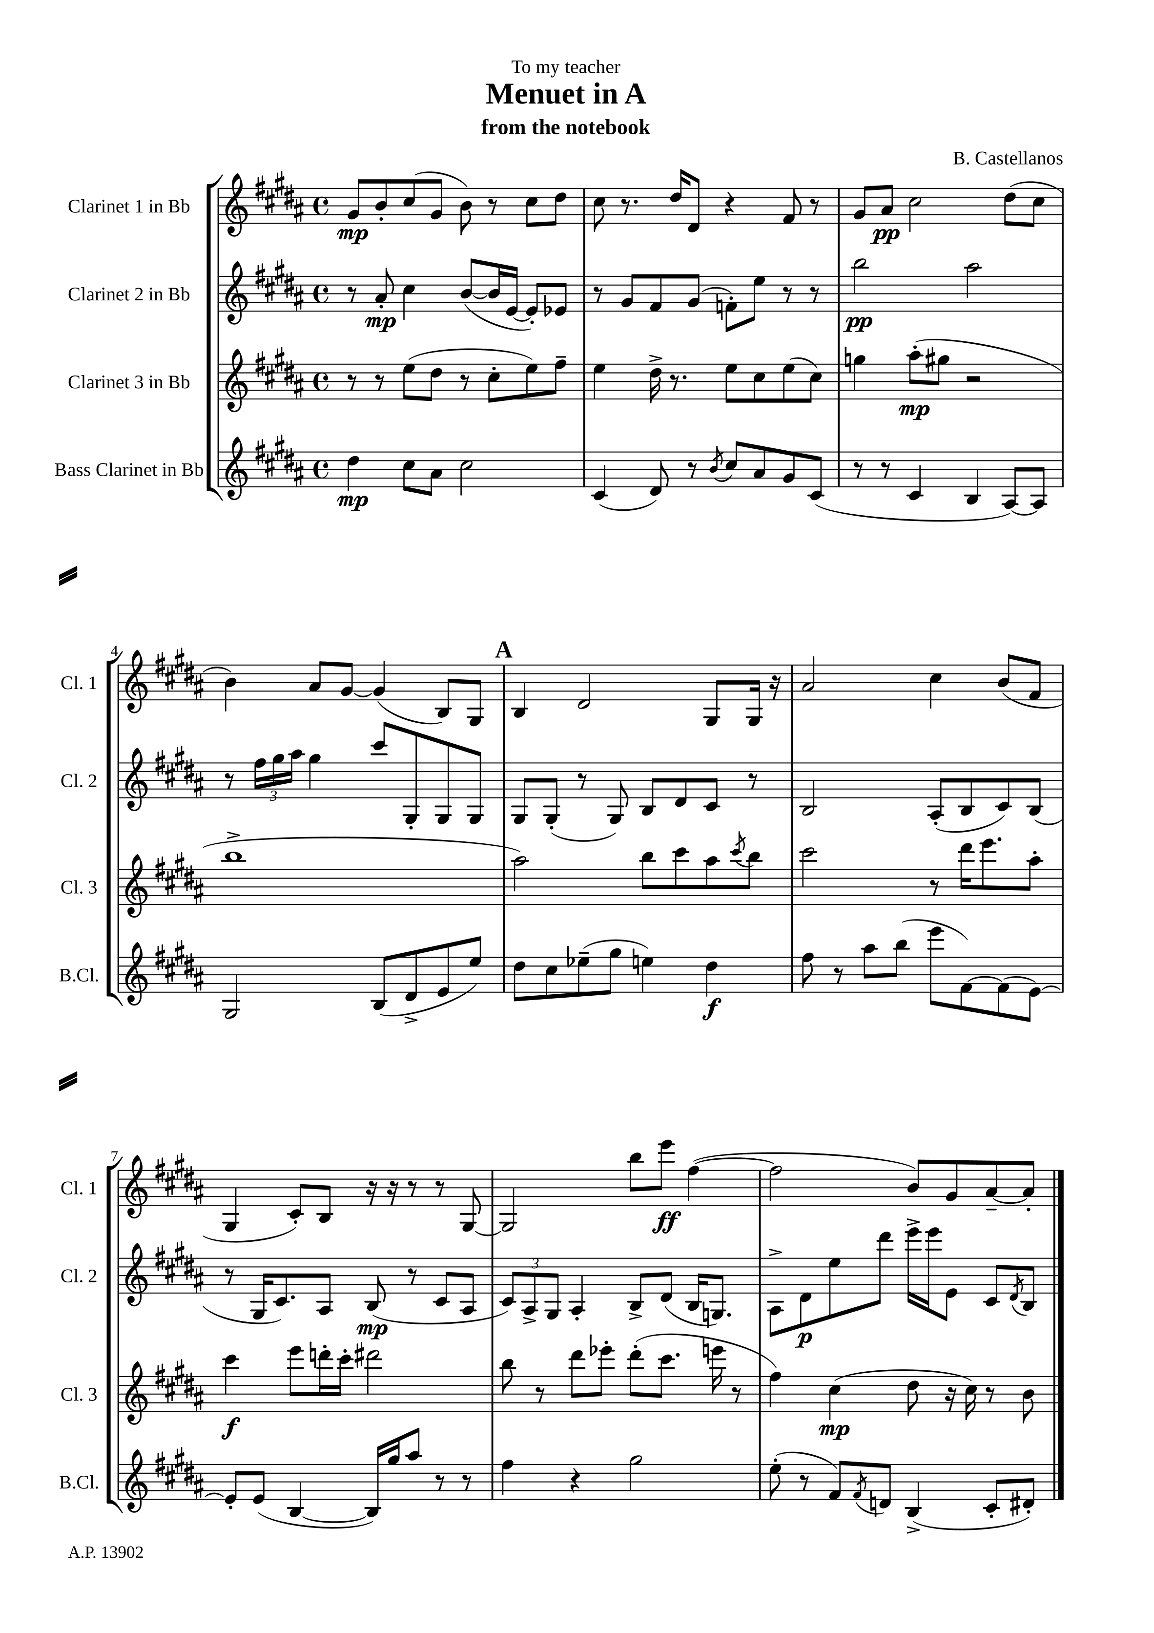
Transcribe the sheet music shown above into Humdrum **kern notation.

**kern	**dynam	**kern	**dynam	**kern	**dynam	**kern	**dynam
*part4	*part4	*part3	*part3	*part2	*part2	*part1	*part1
*staff4	*staff4	*staff3	*staff3	*staff2	*staff2	*staff1	*staff1
*I"Bass Clarinet in Bb	*	*I"Clarinet 3 in Bb	*	*I"Clarinet 2 in Bb	*	*I"Clarinet 1 in Bb	*
*I'B.Cl.	*	*I'Cl. 3	*	*I'Cl. 2	*	*I'Cl. 1	*
*clefG2	*	*clefG2	*	*clefG2	*	*clefG2	*
*k[f#c#g#d#a#]	*	*k[f#c#g#d#a#]	*	*k[f#c#g#d#a#]	*	*k[f#c#g#d#a#]	*
*M4/4	*	*M4/4	*	*M4/4	*	*M4/4	*
*met(c)	*	*met(c)	*	*met(c)	*	*met(c)	*
=1	=1	=1	=1	=1	=1	=1	=1
4dd#\	mp	8r	.	8r	.	8g#/L	mp
.	.	8r	.	8a#'/	mp	8b'/	.
8cc#\L	.	(8ee\L	.	4cc#\	.	(8cc#/	.
8a#\J	.	8dd#\J	.	.	.	8g#/J	.
2cc#\	.	8r	.	([8b/L	.	8b\)	.
.	.	8cc#'\L	.	16b/L]	.	8r	.
.	.	.	.	[16e/JJ	.	.	.
.	.	8ee\)	.	8e'/L])	.	8cc#\L	.
.	.	8ff#~\J	.	8e-X/J	.	8dd#\J	.
=2	=2	=2	=2	=2	=2	=2	=2
(4c#/	.	4ee\	.	8r	.	8cc#\	.
.	.	.	.	8g#/L	.	8.r	.
8d#/)	.	16dd#^\	.	8f#/	.	.	.
.	.	8.r	.	.	.	16dd#/KL	.
8r	.	.	.	(8g#/J	.	8d#/J	.
8qb/	.	.	.	.	.	.	.
8cc#/L	.	8ee\L	.	8fn'\L)	.	4r	.
8a#/	.	8cc#\	.	8ee\J	.	.	.
8g#/	.	(8ee\	.	8r	.	8f#/	.
(8c#/J	.	8cc#\J)	.	8r	.	8r	.
=3	=3	=3	=3	=3	=3	=3	=3
8r	.	4ggn\	.	2bb\	pp	8g#/L	.
8r	.	.	.	.	.	8a#/J	pp
4c#/	.	(8aa#'\L	mp	.	.	2cc#\	.
.	.	8gg#X\J	.	.	.	.	.
4B/	.	2r	.	2aa#\	.	.	.
[8A#/L)	.	.	.	.	.	(8dd#\L	.
8A#/J]	.	.	.	.	.	8cc#\J	.
!!LO:LB:g=z
=4	=4	=4	=4	=4	=4	=4	=4
2G#/	.	1bb^	.	8r	.	4b\)	.
.	.	.	.	24ff#\LL	.	.	.
.	.	.	.	24gg#\	.	.	.
.	.	.	.	24aa#\JJ	.	.	.
.	.	.	.	4gg#\	.	8a#/L	.
.	.	.	.	.	.	[8g#/J	.
(8B/L	.	.	.	8ccc#/L	.	(4g#/]	.
8d#^/	.	.	.	8G#'/	.	.	.
8e/	.	.	.	8G#/	.	8B/L)	.
8ee/J)	.	.	.	8G#/J	.	8G#/J	.
!!LO:REH:place=s1:t=A
=5	=5	=5	=5	=5	=5	=5	=5
8dd#\L	.	2aa#\)	.	8G#/L	.	4B/	.
8cc#\	.	.	.	(8G#'/J	.	.	.
(8ee-X~\	.	.	.	8r	.	2d#/	.
8gg#\J	.	.	.	8G#/)	.	.	.
4een\)	.	8bb\L	.	8B/L	.	.	.
.	.	8ccc#\	.	8d#/	.	.	.
4dd#\	f	8aa#\	.	8c#/J	.	8G#/L	.
.	.	8qccc#/	.	.	.	.	.
.	.	8bb\J	.	8r	.	16G#/Jk	.
.	.	.	.	.	.	16r	.
=6	=6	=6	=6	=6	=6	=6	=6
8ff#\	.	2ccc#\	.	2B/	.	2a#/	.
8r	.	.	.	.	.	.	.
8aa#\L	.	.	.	.	.	.	.
(8bb\J	.	.	.	.	.	.	.
8eee\L	.	8r	.	(8A#'/L	.	4cc#\	.
[8f#\)	.	16ddd#\KL	.	8B/	.	.	.
.	.	8.eee\	.	.	.	.	.
(8f#\]	.	.	.	8c#/)	.	(8b/L	.
[8e\J)	.	8aa#'\J	.	(8B/J	.	8f#/J	.
!!LO:LB:g=z
=7	=7	=7	=7	=7	=7	=7	=7
8e'/L]	.	4ccc#\	f	8r	.	4G#/	.
(8e/J	.	.	.	16G#/KL	.	.	.
.	.	.	.	8.c#/)	.	.	.
[4B/	.	8eee\L	.	.	.	8c#'/L)	.
.	.	16dddn'\L	.	8A#/J	.	8B/J	.
.	.	16ccc#'\JJ	.	.	.	.	.
16B/LL])	.	2ddd#X\	.	(8B/	mp	16r	.
16gg#/J	.	.	.	.	.	16r	.
8aa#/J	.	.	.	8r	.	8r	.
8r	.	.	.	8c#/L	.	8r	.
8r	.	.	.	8A#/J	.	[8G#/	.
=8	=8	=8	=8	=8	=8	=8	=8
4ff#\	.	8bb\	.	12c#/L)	.	2G#/]	.
.	.	.	.	12A#^/	.	.	.
.	.	8r	.	.	.	.	.
.	.	.	.	12G#/J	.	.	.
4r	.	8ddd#\L	.	4A#'/	.	.	.
.	.	8eee-X'\J	.	.	.	.	.
2gg#\	.	(8ddd#'\L	.	8B^/L	.	8bb\L	.
.	.	8.ccc#\J	.	(8d#/J	.	8eee\J	ff
.	.	.	.	16B/KL	.	([4ff#\	.
.	.	16eeen\	.	8.Gn/J)	.	.	.
.	.	8r	.	.	.	.	.
=9	=9	=9	=9	=9	=9	=9	=9
(8ee'\	.	4ff#\)	.	8A#^\L	.	2ff#\]	.
8r	.	.	.	8d#\	p	.	.
8f#/L)	.	(4cc#\	mp	8ee\	.	.	.
8qf#/	.	.	.	.	.	.	.
8dn/J	.	.	.	8ddd#\J	.	.	.
(4B^/	.	8dd#\	.	16eee^\LL	.	8b/L)	.
.	.	.	.	16eee\J	.	.	.
.	.	16r	.	8e\J	.	8g#/	.
.	.	16cc#\)	.	.	.	.	.
8c#'/L	.	8r	.	8c#/L	.	[8a#~/	.
.	.	.	.	8qd#/	.	.	.
8d#X'/J)	.	8b\	.	8B/J	.	8a#'/J]	.
==	==	==	==	==	==	==	==
*-	*-	*-	*-	*-	*-	*-	*-
